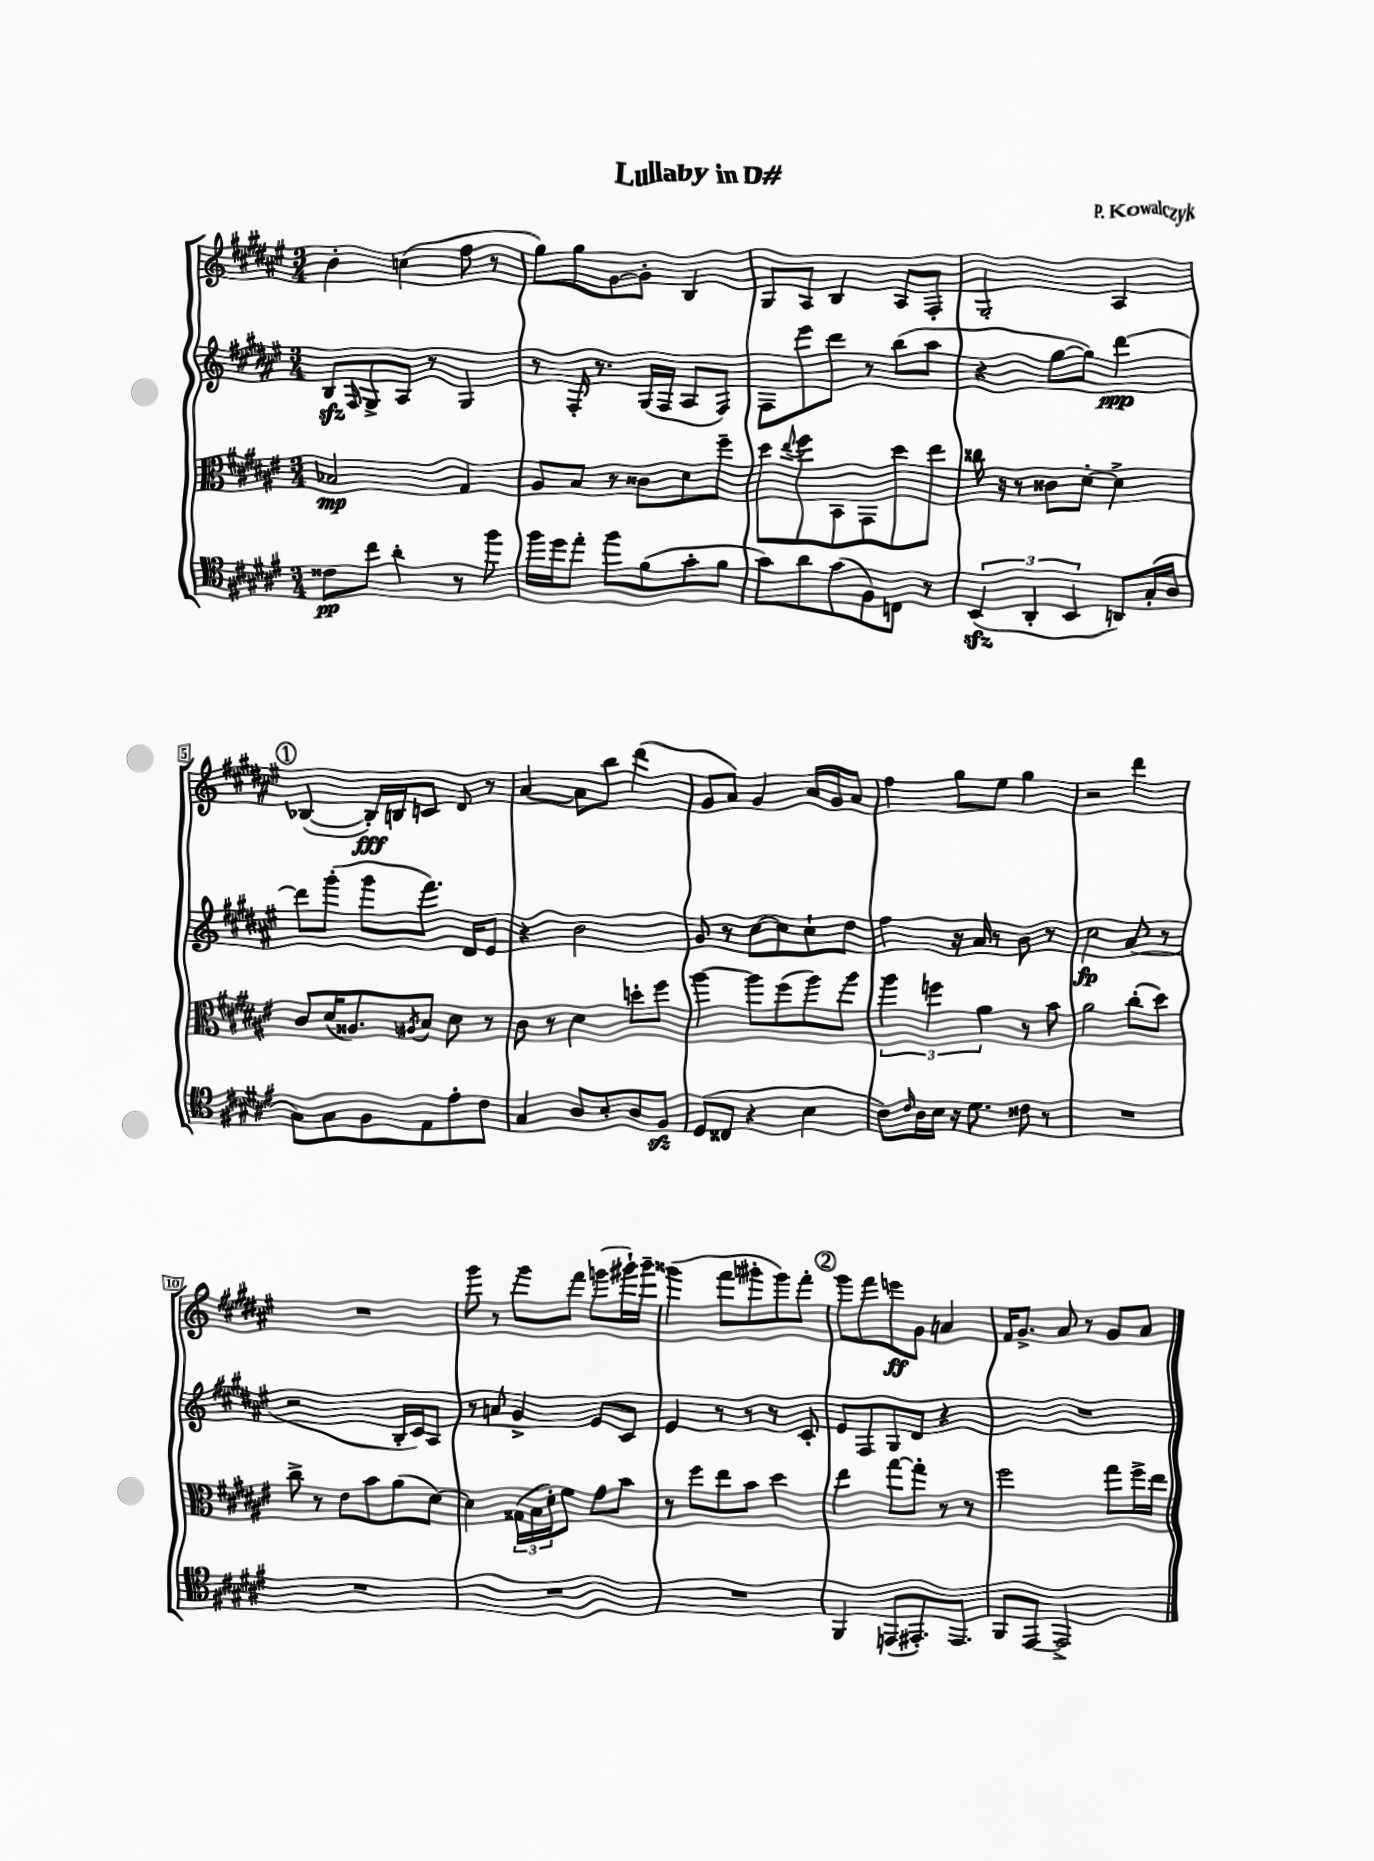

**kern	**dynam	**kern	**dynam	**kern	**dynam	**kern	**dynam
*part4	*part4	*part3	*part3	*part2	*part2	*part1	*part1
*staff4	*staff4	*staff3	*staff3	*staff2	*staff2	*staff1	*staff1
*clefC4	*	*clefC3	*	*clefG2	*	*clefG2	*
*k[f#c#g#d#a#e#]	*	*k[f#c#g#d#a#e#]	*	*k[f#c#g#d#a#e#]	*	*k[f#c#g#d#a#e#]	*
*M3/4	*	*M3/4	*	*M3/4	*	*M3/4	*
=1	=1	=1	=1	=1	=1	=1	=1
8c##X\L	pp	2B-X/	mp	8Bzz/L	.	4b'\	.
.	.	.	.	16qqF#/	.	.	.
8cc#\J	.	.	.	8G#^/	.	.	.
4a#'\	.	.	.	8A#/J	.	(4ccn\	.
.	.	.	.	8r	.	.	.
8r	.	4G#/	.	4G#/	.	8ff#\	.
8ff#\	.	.	.	.	.	8r	.
=2	=2	=2	=2	=2	=2	=2	=2
16ff#\LL	.	8A#/L	.	8r	.	8gg#\L)	.
16dd#\J	.	.	.	.	.	.	.
8ee#'\J	.	8B/J	.	16F#'/	.	8gg#\	.
.	.	.	.	8.r	.	.	.
8ff#\L	.	8r	.	.	.	[8g#\	.
(8f#\	.	8c##X\L	.	(16G#/LL	.	8g#'\J]	.
.	.	.	.	16F#/JJ	.	.	.
8g#'\	.	8d#\	.	8A#/L	.	4B/	.
8f#\J	.	8ff#~\J	.	8F#/J)	.	.	.
=3	=3	=3	=3	=3	=3	=3	=3
8g#\L)	.	8dd#\L	.	8F#\L	.	8G#/L	.
.	.	8qqee#/	.	.	.	.	.
8a#\	.	8ff#\	.	8eee#\	.	8A#/J	.
(8g#\	.	8BB\	.	8ddd#\J	.	4B/	.
8F#\)	.	8GG#\	.	8r	.	.	.
8Cn\J	.	8dd#\	.	(8bb\L	.	8A#/L	.
8r	.	8ee#\J	.	8aa#\J	.	8F#'/J	.
=4	=4	=4	=4	=4	=4	=4	=4
(6BBzz/	.	16cc##X\	.	4r	.	2G#'/	.
.	.	16r	.	.	.	.	.
.	.	8r	.	.	.	.	.
6AA#'/	.	.	.	.	.	.	.
.	.	8c##X\L	.	[8gg#\L	.	.	.
6BB/	.	.	.	.	.	.	.
.	.	[8d#'\J	.	8gg#\J])	.	.	.
8AAn/L)	.	4d#^\]	.	[4ddd#\	ppp	4A#/	.
(16G#'/L	.	.	.	.	.	.	.
16A#/JJ	.	.	.	.	.	.	.
!!LO:LB:g=z
!!LO:REH:place=s1:t=1
=5	=5	=5	=5	=5	=5	=5	=5
8G#\L)	.	8c#/L	.	8ddd#\L]	.	([4B-X/	.
8G#\	.	(16d#/K	.	(8ggg#'\J	.	.	.
.	.	8.A##X/)	.	.	.	.	.
8F#\	.	.	.	8ggg#\L	.	16B-'/LL])	fff
.	.	.	.	.	.	16Bn/J	.
.	.	8qA#X/	.	.	.	.	.
8E#\	.	8B/J	.	8.fff#\J)	.	8cn/J	.
8e#'\	.	8d#\	.	.	.	8d#/	.
.	.	.	.	16d#/KL	.	.	.
8c#\J	.	8r	.	8e#/J	.	8r	.
=6	=6	=6	=6	=6	=6	=6	=6
4G#/	.	8c#\	.	4r	.	[4a#/	.
.	.	8r	.	.	.	.	.
8A#/L	.	4d#\	.	2b\	.	8a#\L]	.
8B'/	.	.	.	.	.	8bb\J	.
8A#/	.	8ddn'\L	.	.	.	(4ddd#\	.
8F#zz/J	.	8ff#\J	.	.	.	.	.
=7	=7	=7	=7	=7	=7	=7	=7
(8D#/L	.	[4aa#\	.	8g#/	.	8g#/L	.
8C##X/J	.	.	.	8r	.	8a#/J)	.
4r	.	8aa#\L]	.	[8cc#\L	.	4g#/	.
.	.	(8ff#\	.	8cc#\]	.	.	.
4B\	.	8aa#\)	.	8cc#`\	.	16a#/LL	.
.	.	.	.	.	.	16g#/J	.
.	.	8aa#\J	.	8dd#\J	.	8a#/J	.
=8	=8	=8	=8	=8	=8	=8	=8
8c#\L)	.	6aa#\	.	4ff#\	.	4ff#\	.
16qqc#/	.	.	.	.	.	.	.
16A#\L	.	.	.	.	.	.	.
.	.	6ffn\	.	.	.	.	.
16B\JJ	.	.	.	.	.	.	.
16r	.	.	.	16r	.	8gg#\L	.
8.d#\	.	.	.	16a#/	.	.	.
.	.	6a#\	.	.	.	.	.
.	.	.	.	8r	.	8ee#\J	.
8c##X\	.	8r	.	8b\	.	4gg#\	.
8r	.	8b\	.	8r	.	.	.
=9	=9	=9	=9	=9	=9	=9	=9
2.r	.	2a#\	.	2cc#\	fp	2r	.
.	.	(8cc#'\L	.	(8a#/	.	4ddd#\	.
.	.	8dd#\J)	.	8r	.	.	.
!!LO:LB:g=z
=10	=10	=10	=10	=10	=10	=10	=10
2.r	.	8cc#^\	.	2r	.	2.r	.
.	.	8r	.	.	.	.	.
.	.	8e#\L	.	.	.	.	.
.	.	8b\	.	.	.	.	.
.	.	(8a#\	.	16B'/LL	.	.	.
.	.	.	.	16c#/J)	.	.	.
.	.	[8d#\J)	.	8A#/J	.	.	.
=11	=11	=11	=11	=11	=11	=11	=11
2.r	.	4d#\]	.	8r	.	8ggg#\	.
.	.	.	.	8an/	.	8r	.
.	.	(24G##X\LL	.	4g#^/	.	8ggg#\L	.
.	.	24B\	.	.	.	.	.
.	.	24d#'\J)	.	.	.	.	.
.	.	8f#\J	.	.	.	8fff#\J	.
.	.	8g#\L	.	8e#/L	.	(8gggn\L	.
.	.	8b\J	.	8c#/J	.	16ggg#X`\L)	.
.	.	.	.	.	.	16ggg#~\JJ	.
=12	=12	=12	=12	=12	=12	=12	=12
2.r	.	8r	.	4e#/	.	(4ggg##X\	.
.	.	8ff#\L	.	.	.	.	.
.	.	8ee#\	.	8r	.	8fff#\L	.
.	.	8b\J	.	8r	.	8ggg#X'\	.
.	.	4dd#\	.	8r	.	8ggg#\)	.
.	.	.	.	8c#'/	.	8fff#'\J	.
!!LO:REH:place=s1:t=2
=13	=13	=13	=13	=13	=13	=13	=13
4FF#/	.	4ee#\	.	8e#/L	.	8ggg#\L	.
.	.	.	.	8F#/	.	8fff#\	.
(8EEn/L	.	[8gg#\L	.	8G#/	.	8eeen\	ff
8.EE#X'/)	.	8gg#'\J]	.	8d#/J	.	8g#\J	.
.	.	8r	.	4r	.	4an/	.
8.EE#/J	.	.	.	.	.	.	.
.	.	8r	.	.	.	.	.
=14	=14	=14	=14	=14	=14	=14	=14
8FF#/L	.	2ff#\	.	2.r	.	16f#/KL	.
.	.	.	.	.	.	8.g#^/J	.
[8EE#/J	.	.	.	.	.	.	.
2EE#^/]	.	.	.	.	.	8a#/	.
.	.	.	.	.	.	8r	.
.	.	8gg#\L	.	.	.	8g#/L	.
.	.	16ff#^\L	.	.	.	8a#/J	.
.	.	16ee#\JJ	.	.	.	.	.
==	==	==	==	==	==	==	==
*-	*-	*-	*-	*-	*-	*-	*-
